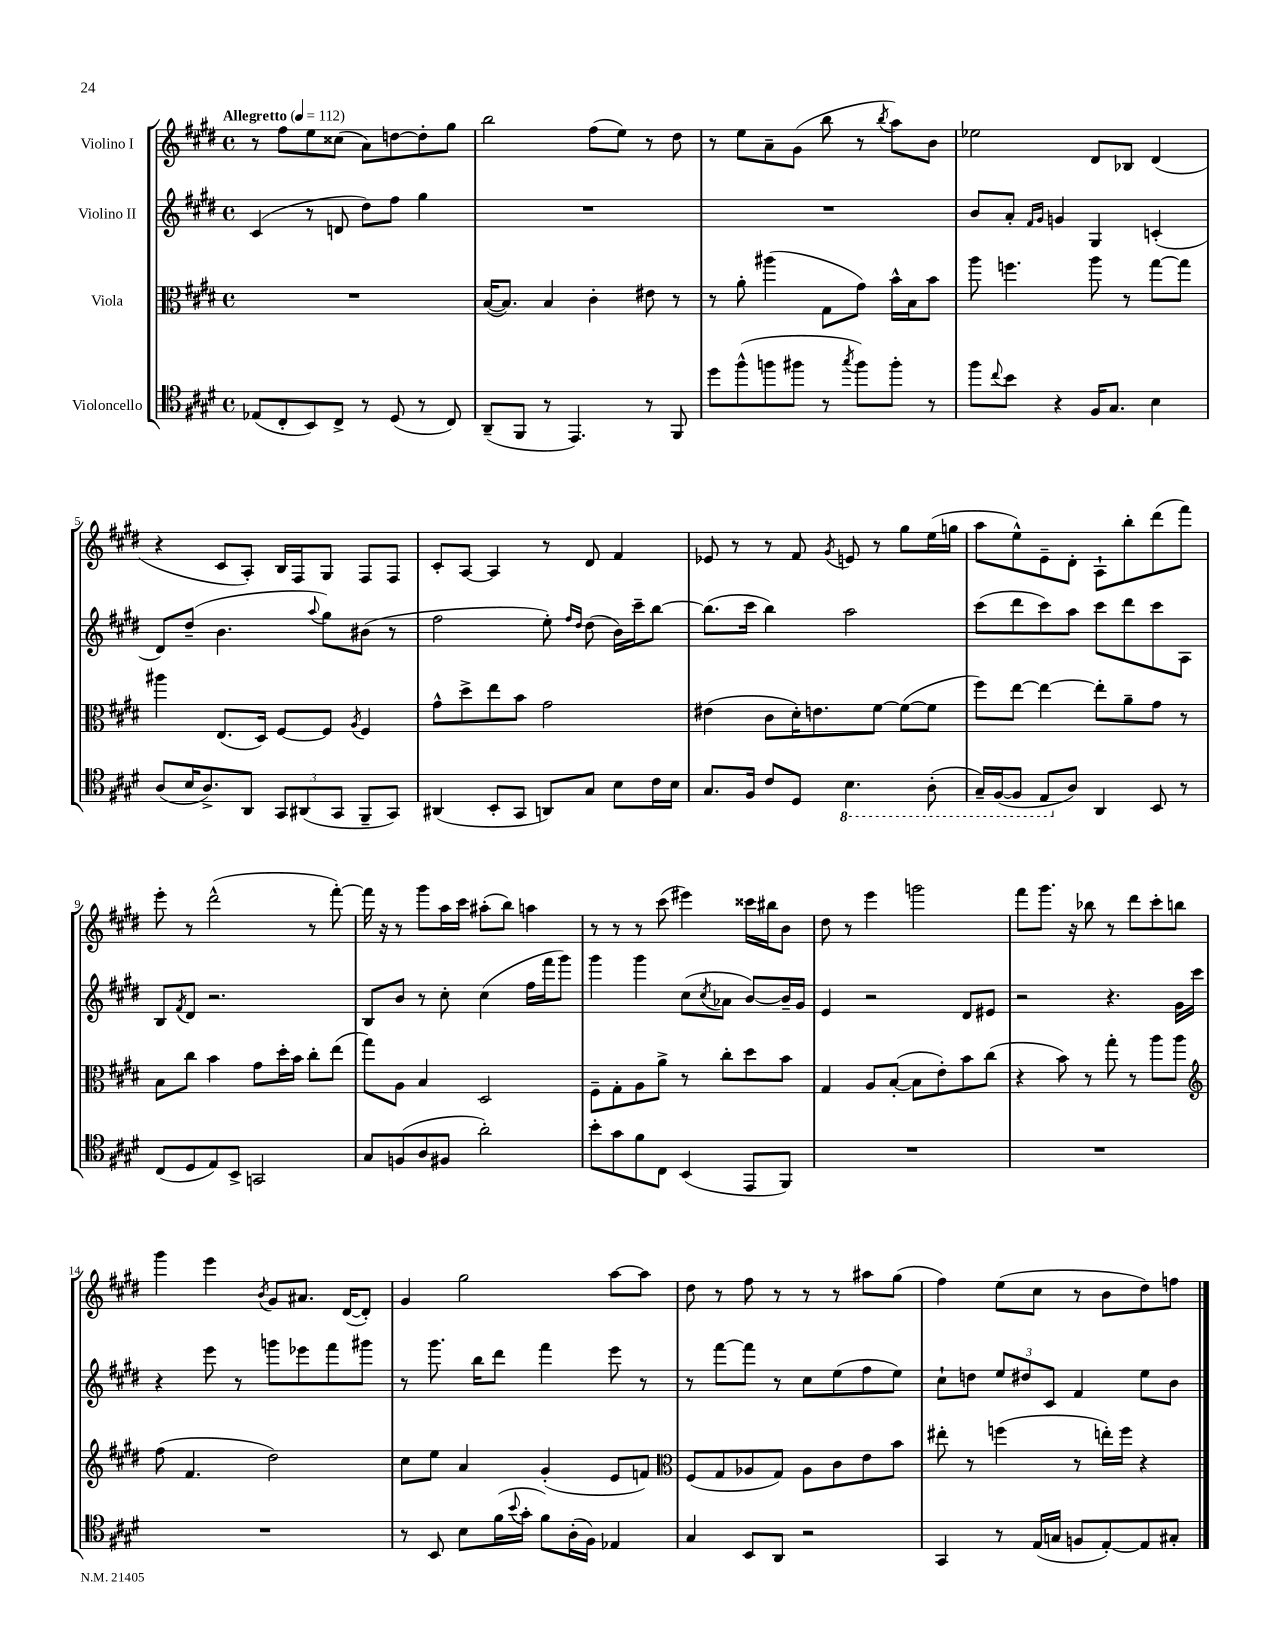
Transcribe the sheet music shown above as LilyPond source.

<<
\new StaffGroup <<
\new Staff = "s0" \with { instrumentName = "Violino I" } {
    \clef treble \key e \major \defaultTimeSignature \time 4/4 \tempo "Allegretto" 4 = 112
    r8 fis''8 e''8 cisis''8( a'8) d''8~ d''8-. gis''8 |
    b''2 fis''8( e''8) r8 dis''8 |
    r8 e''8 a'8-- gis'8( b''8 r8 \acciaccatura { b''8 } a''8) b'8 |
    ees''2 dis'8 bes8 dis'4( |
    r4 cis'8 a8-.) b16 fis16 gis8 fis8 fis8 |
    cis'8-. a8~ a4 r8 dis'8 fis'4 |
    ees'8 r8 r8 fis'8 \acciaccatura { gis'8 } e'8 r8 gis''8 e''16( g''16 |
    a''8 e''8-^) e'8-- dis'8-. a8-! b''8-. dis'''8( fis'''8) |
    e'''8-. r8 dis'''2-^( r8 fis'''8~-.) |
    fis'''16 r16 r8 gis'''8 a''16 cis'''16 ais''8-.( b''8) a''4 |
    r8 r8 r8 cis'''8( eis'''4) cisis'''16 bis''16 b'8 |
    dis''8 r8 e'''4 g'''2 |
    fis'''8 gis'''8. r16 bes''8 r8 dis'''8 cis'''8-. b''8 |
    gis'''4 e'''4 \acciaccatura { b'8 } gis'8 ais'8. dis'16~( dis'8-.) |
    gis'4 gis''2 a''8~ a''8 |
    dis''8 r8 fis''8 r8 r8 r8 ais''8 gis''8( |
    fis''4) e''8( cis''8 r8 b'8 dis''8) f''8 \bar "|." |
}
\new Staff = "s1" \with { instrumentName = "Violino II" } {
    \clef treble \key e \major \defaultTimeSignature \time 4/4
    cis'4( r8 d'8 dis''8) fis''8 gis''4 |
    R1 |
    R1 |
    b'8 a'8-. \grace { fis'16 gis'16 } g'4 gis4 c'4-.( |
    dis'8) dis''8--( b'4. \appoggiatura { a''8 } gis''8) bis'8( r8 |
    fis''2 e''8-.) \grace { fis''16 dis''16 } dis''8( b'16) cis'''16-- b''8~ |
    b''8.( cis'''16 b''4) a''2 |
    cis'''8( dis'''8 cis'''8) a''8 cis'''8 dis'''8 cis'''8 a8 |
    b8 \acciaccatura { fis'8 } dis'8 r2. |
    b8 b'8 r8 cis''8-. cis''4( fis''16 fis'''16 gis'''8) |
    gis'''4 gis'''4 cis''8( \acciaccatura { cis''8 } aes'8 b'8~) b'16-- gis'16 |
    e'4 r2 dis'8 eis'8 |
    r2 r4. gis'16 cis'''16 |
    r4 e'''8 r8 g'''8 ees'''8 fis'''8 gis'''8 |
    r8 gis'''8. b''16 dis'''8 fis'''4 e'''8 r8 |
    r8 fis'''8~ fis'''8 r8 cis''8 e''8( fis''8 e''8) |
    cis''8-! d''8 \tuplet 3/2 { e''8 dis''8 cis'8 } fis'4 e''8 b'8 \bar "|." |
}
\new Staff = "s2" \with { instrumentName = "Viola" } {
    \clef alto \key e \major \defaultTimeSignature \time 4/4
    R1 |
    b16~( b8.) b4 cis'4-. eis'8 r8 |
    r8 a'8-. ais''4( gis8 gis'8) b'16-^ b16 b'8 |
    a''8 f''4. a''8 r8 gis''8~ gis''8 |
    ais''4 e8.( dis16) fis8~ fis8 \acciaccatura { a8 } fis4 |
    gis'8-^ dis''8-> e''8 b'8 gis'2 |
    eis'4( cis'8 dis'16-.) e'8. fis'8~ fis'8~( fis'8 |
    fis''8) e''8~ e''4~ e''8-. a'8-- gis'8 r8 |
    b8 cis''8 b'4 gis'8 dis''16-. b'16 cis''8-. e''8( |
    gis''8) a8 b4 dis2 |
    fis8-- gis8-. a8 a'8-> r8 cis''8-. dis''8 b'8 |
    gis4 a8 b8~-.( b8 e'8-.) b'8 cis''8( |
    r4 b'8) r8 gis''8-. r8 a''8 a''8 |
    \clef treble fis''8( fis'4. dis''2) |
    cis''8 e''8 a'4 gis'4-.( e'8 f'8) |
    \clef alto fis8( gis8 aes8 gis8) aes8 cis'8 e'8 b'8 |
    eis''8-. r8 f''4( r8 e''16-.) f''16 r4 \bar "|." |
}
\new Staff = "s3" \with { instrumentName = "Violoncello" } {
    \clef tenor \key e \major \defaultTimeSignature \time 4/4
    ees8( cis8-. b,8) cis8-> r8 dis8( r8 cis8) |
    a,8--( fis,8 r8 e,4.) r8 fis,8 |
    dis''8 fis''8-^( f''8 fis''8 r8 \acciaccatura { gis''8 } fis''8) fis''8-. r8 |
    fis''8 \appoggiatura { cis''8 } b'8 r4 fis16 gis8. b4 |
    a8( b16 a8.->) a,8 \tuplet 3/2 { gis,8 ais,8( gis,8 } fis,8-- gis,8) |
    ais,4( b,8-. gis,8 a,8) gis8 b8 cis'16 b16 |
    gis8. fis16 cis'8 dis8 \ottava #-1 b,4. a,8-.( |
    gis,16--) fis,16~( fis,8 e,8 \ottava #0 a8) a,4 b,8 r8 |
    cis8( dis8 e8) b,8-> g,2 |
    gis8 f8( a8 fis8 a'2-.) |
    b'8-. gis'8 fis'8 cis8 b,4( e,8 fis,8) |
    R1 |
    R1 |
    R1 |
    r8 b,8 b8 fis'16( \appoggiatura { b'8 } gis'16-. fis'8) a16-.( fis16) ees4 |
    gis4 b,8 a,8 r2 |
    gis,4 r8 e16( g16 f8 e8~-.) e8 gis8-. \bar "|." |
}
>>
>>
